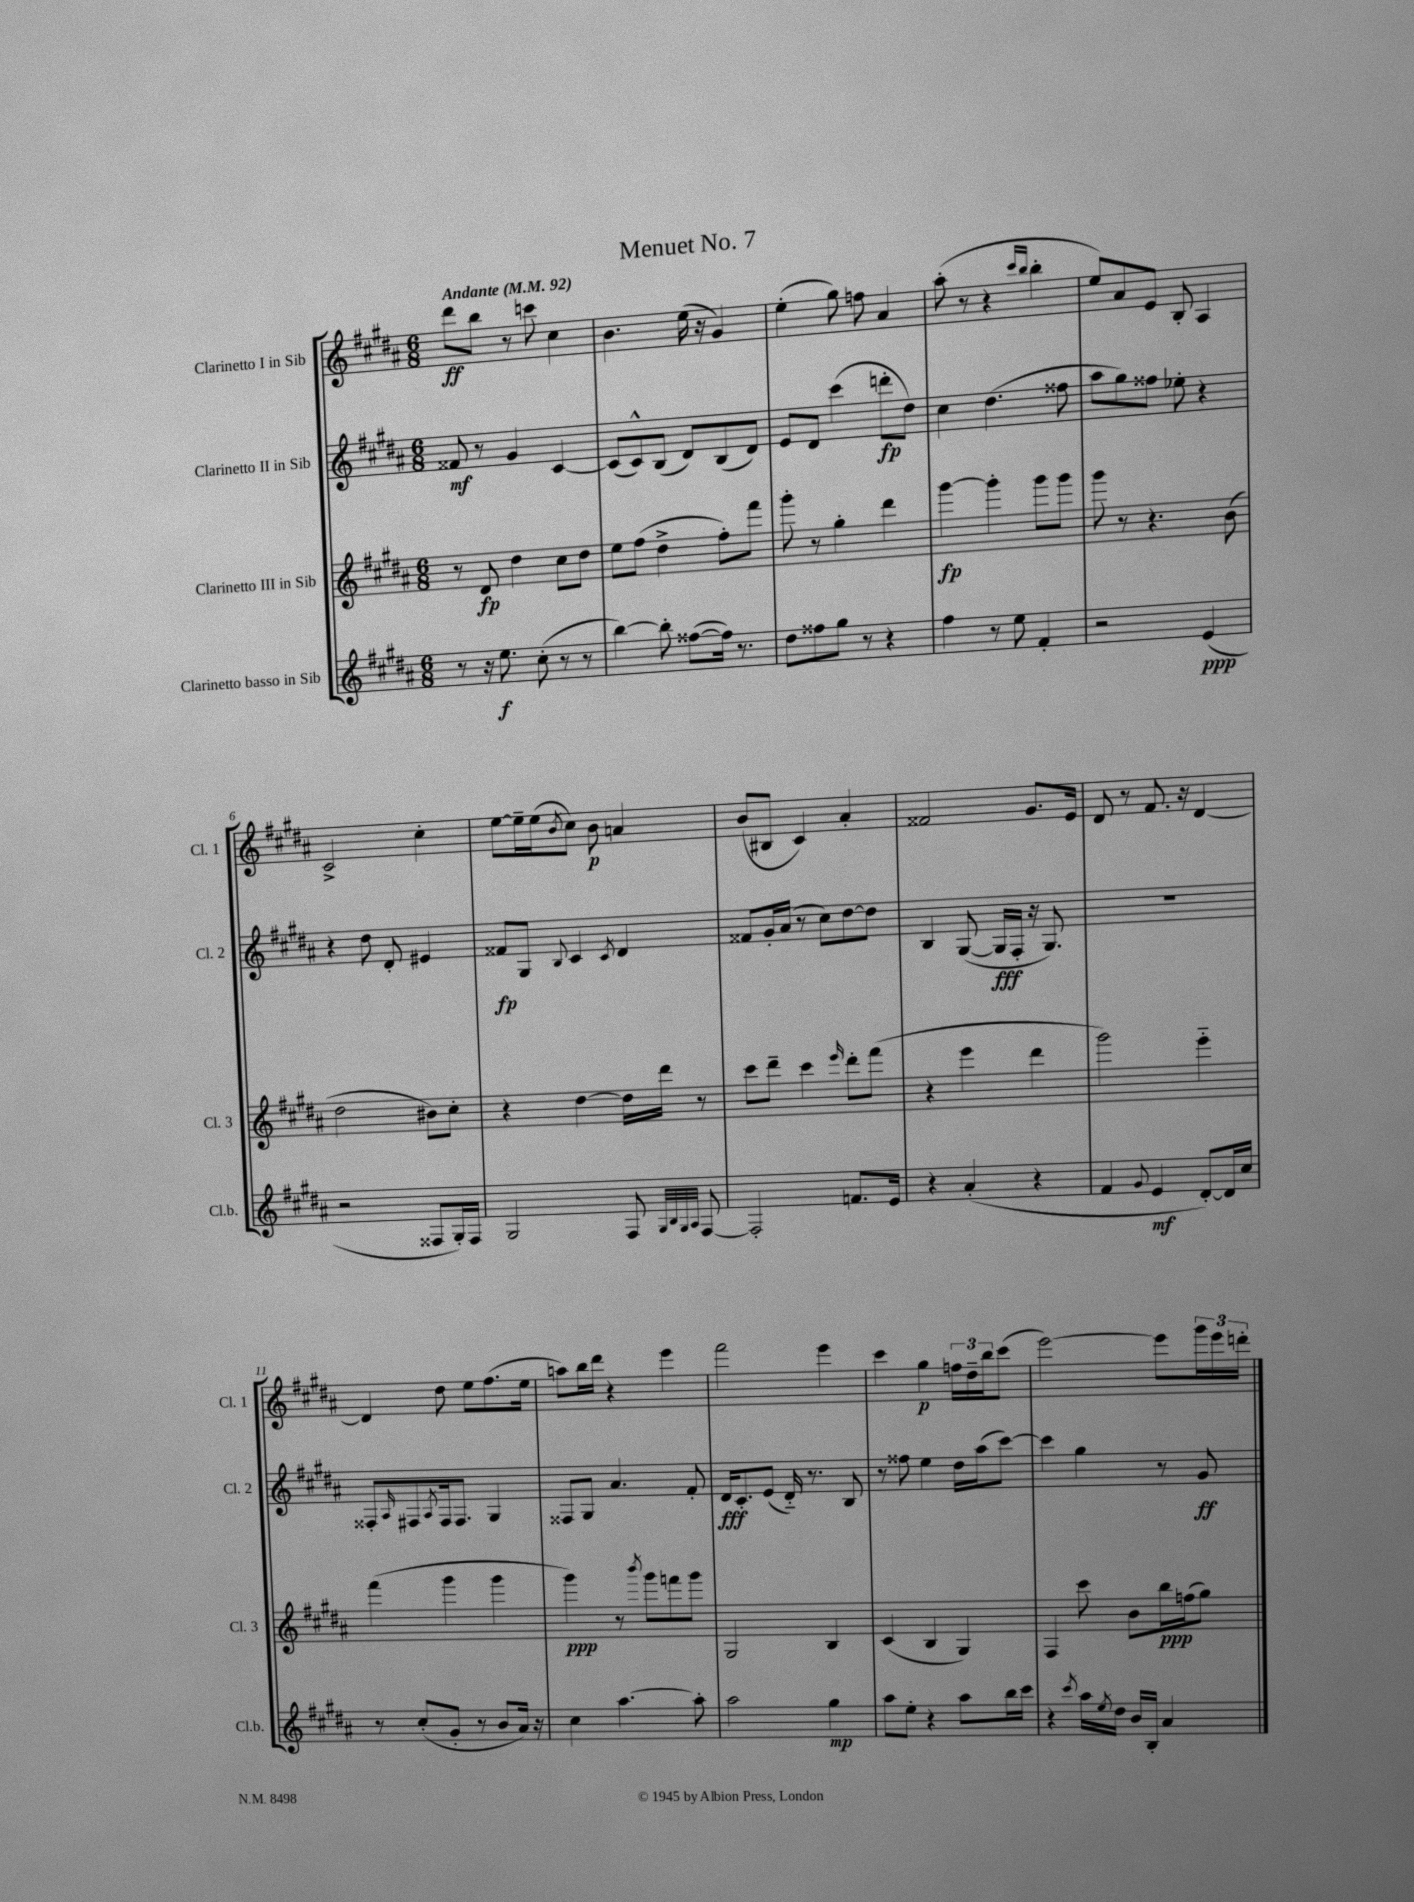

**kern	**kern	**kern	**kern
*staff4	*staff3	*staff2	*staff1
*clefG2	*clefG2	*clefG2	*clefG2
*k[f#c#g#d#a#]	*k[f#c#g#d#a#]	*k[f#c#g#d#a#]	*k[f#c#g#d#a#]
*M6/8	*M6/8	*M6/8	*M6/8
*MM92	*MM92	*MM92	*MM92
8r	8r	8f##	8ddd#
16r	8d#	8r	8bb
8.ee	.	.	.
.	4dd#	4g#	8r
(8cc#'	.	.	8ccc
8r	8cc#	[4c#	4cc#
8r	8dd#	.	.
=	=	=	=
[4bb)	8ee	(8c#]	4.b
.	(8ff#	8c#^^)	.
8bb']	4dd#^	(8B	.
([8ff##	.	8d#)	(16ee
.	.	.	16r
16ff##])	8ff#')	(8B	4g#)
8.r	.	.	.
.	8fff#	8d#)	.
=	=	=	=
8dd#	8ggg#'	8e	(4ee'
8ff##	8r	8d#	.
8gg#	4gg#'	(4ccc#	8gg#)
8r	.	.	8ff
4r	4ddd#	8ddd'	4a#
.	.	8dd#)	.
=	=	=	=
4ff#	[4ggg#	4cc#	(8aa#'
.	.	.	8r
8r	4ggg#']	(4.dd#	4r
8ee	.	.	.
.	.	.	16qqccc#
.	.	.	16qqbb
4f#'	8ggg#	.	4bb'
.	8ggg#	8ff##	.
=	=	=	=
2r	8ggg#	8aa#	8ee)
.	8r	8gg#)	8a#
.	4.r	8ff##	8e
.	.	8ee-'	8B'
(4e	.	4r	4A#
.	(8b	.	.
=	=	=	=
2r	2dd#	4r	2c#^
.	.	8dd#	.
.	.	8d#'	.
8F##	8b#)	4e#	4cc#'
16G#')	8cc#'	.	.
16F##	.	.	.
=	=	=	=
2G#	4r	8f##	[8ee
.	.	8G#	16ee~]
.	.	.	(16ee
.	.	8qqB	8qb
.	[4dd#	4c#	8cc#)
.	.	.	8b
.	.	8qc#	.
8F#	16dd#]	4d#	4a
.	16ddd#	.	.
32qqG#	.	.	.
32qqB	.	.	.
32qqG#	.	.	.
32qqA#	.	.	.
[8F#	8r	.	.
=	=	=	=
2F#']	8ccc#	8f##	(8b
.	8ddd#~	16g#'	8B#
.	.	(16a#	.
.	4ccc#	8r	4c#)
.	.	8cc#)	.
.	16qqeee	.	.
8.f	8ddd#'	[8dd#	4a#'
.	(8fff#	8dd#]	.
16e	.	.	.
=	=	=	=
4r	4r	4B	2f##
(4a#'	4eee	([8G#	.
.	.	16G#]	.
.	.	16F#'	.
4r	4ddd#	16r	8.g#
.	.	8.G#)	.
.	.	.	16e
=	=	=	=
4f#	2ggg#)	2.r	8d#
.	.	.	8r
8qqg#	.	.	.
4e	.	.	8.f#
.	.	.	16r
[8d#')	4eee'~	.	[4d#
16d#]	.	.	.
16cc#	.	.	.
=	=	=	=
8r	(4fff#	8F##'	4d#]
.	.	16qqA#	.
(8cc#'	.	8F#	.
.	.	8qA#	.
8g#'	4ggg#	16F#	8dd#
.	.	8.F#	.
8r	.	.	8ee
8b	4ggg#	4G#	(8.ff#
16a#)	.	.	.
16r	.	.	16ee
=	=	=	=
4cc#	4ggg#)	8F##	8aa)
.	.	8G#	16bb
.	.	.	16ddd#
[4.aa#	8r	4.a#	4r
.	8qbbb	.	.
.	8ggg#	.	.
.	8fff	.	4eee
8aa#']	8ggg#	8f#'	.
=	=	=	=
2aa#	2G#	16d#	2fff#
.	.	8.c#'	.
.	.	(8e	.
.	.	16d#'~)	.
.	.	8.r	.
4gg#	4B	.	4eee
.	.	8B	.
=	=	=	=
8aa#	(4c#	8r	4ccc#
8ee'	.	8ff##	.
4r	4B	4ee	4gg#
8aa#	4G#)	16dd#	24ff
.	.	.	24dd#~
.	.	(16aa#	.
.	.	.	24bb
16bb	.	[8ccc#)	(8ccc#
16ccc#	.	.	.
=	=	=	=
4r	4F#	4ccc#]	[2eee)
8qccc#	.	.	.
16aa#	8ccc#	4gg#	.
8qee	.	.	.
16dd#	.	.	.
16b	8b	.	.
16B'	.	.	.
4a#	16bb	8r	8eee]
.	(16ff	.	.
.	8gg#)	8g#	24ggg#
.	.	.	24eee
.	.	.	24ddd'
==	==	==	==
*-	*-	*-	*-
